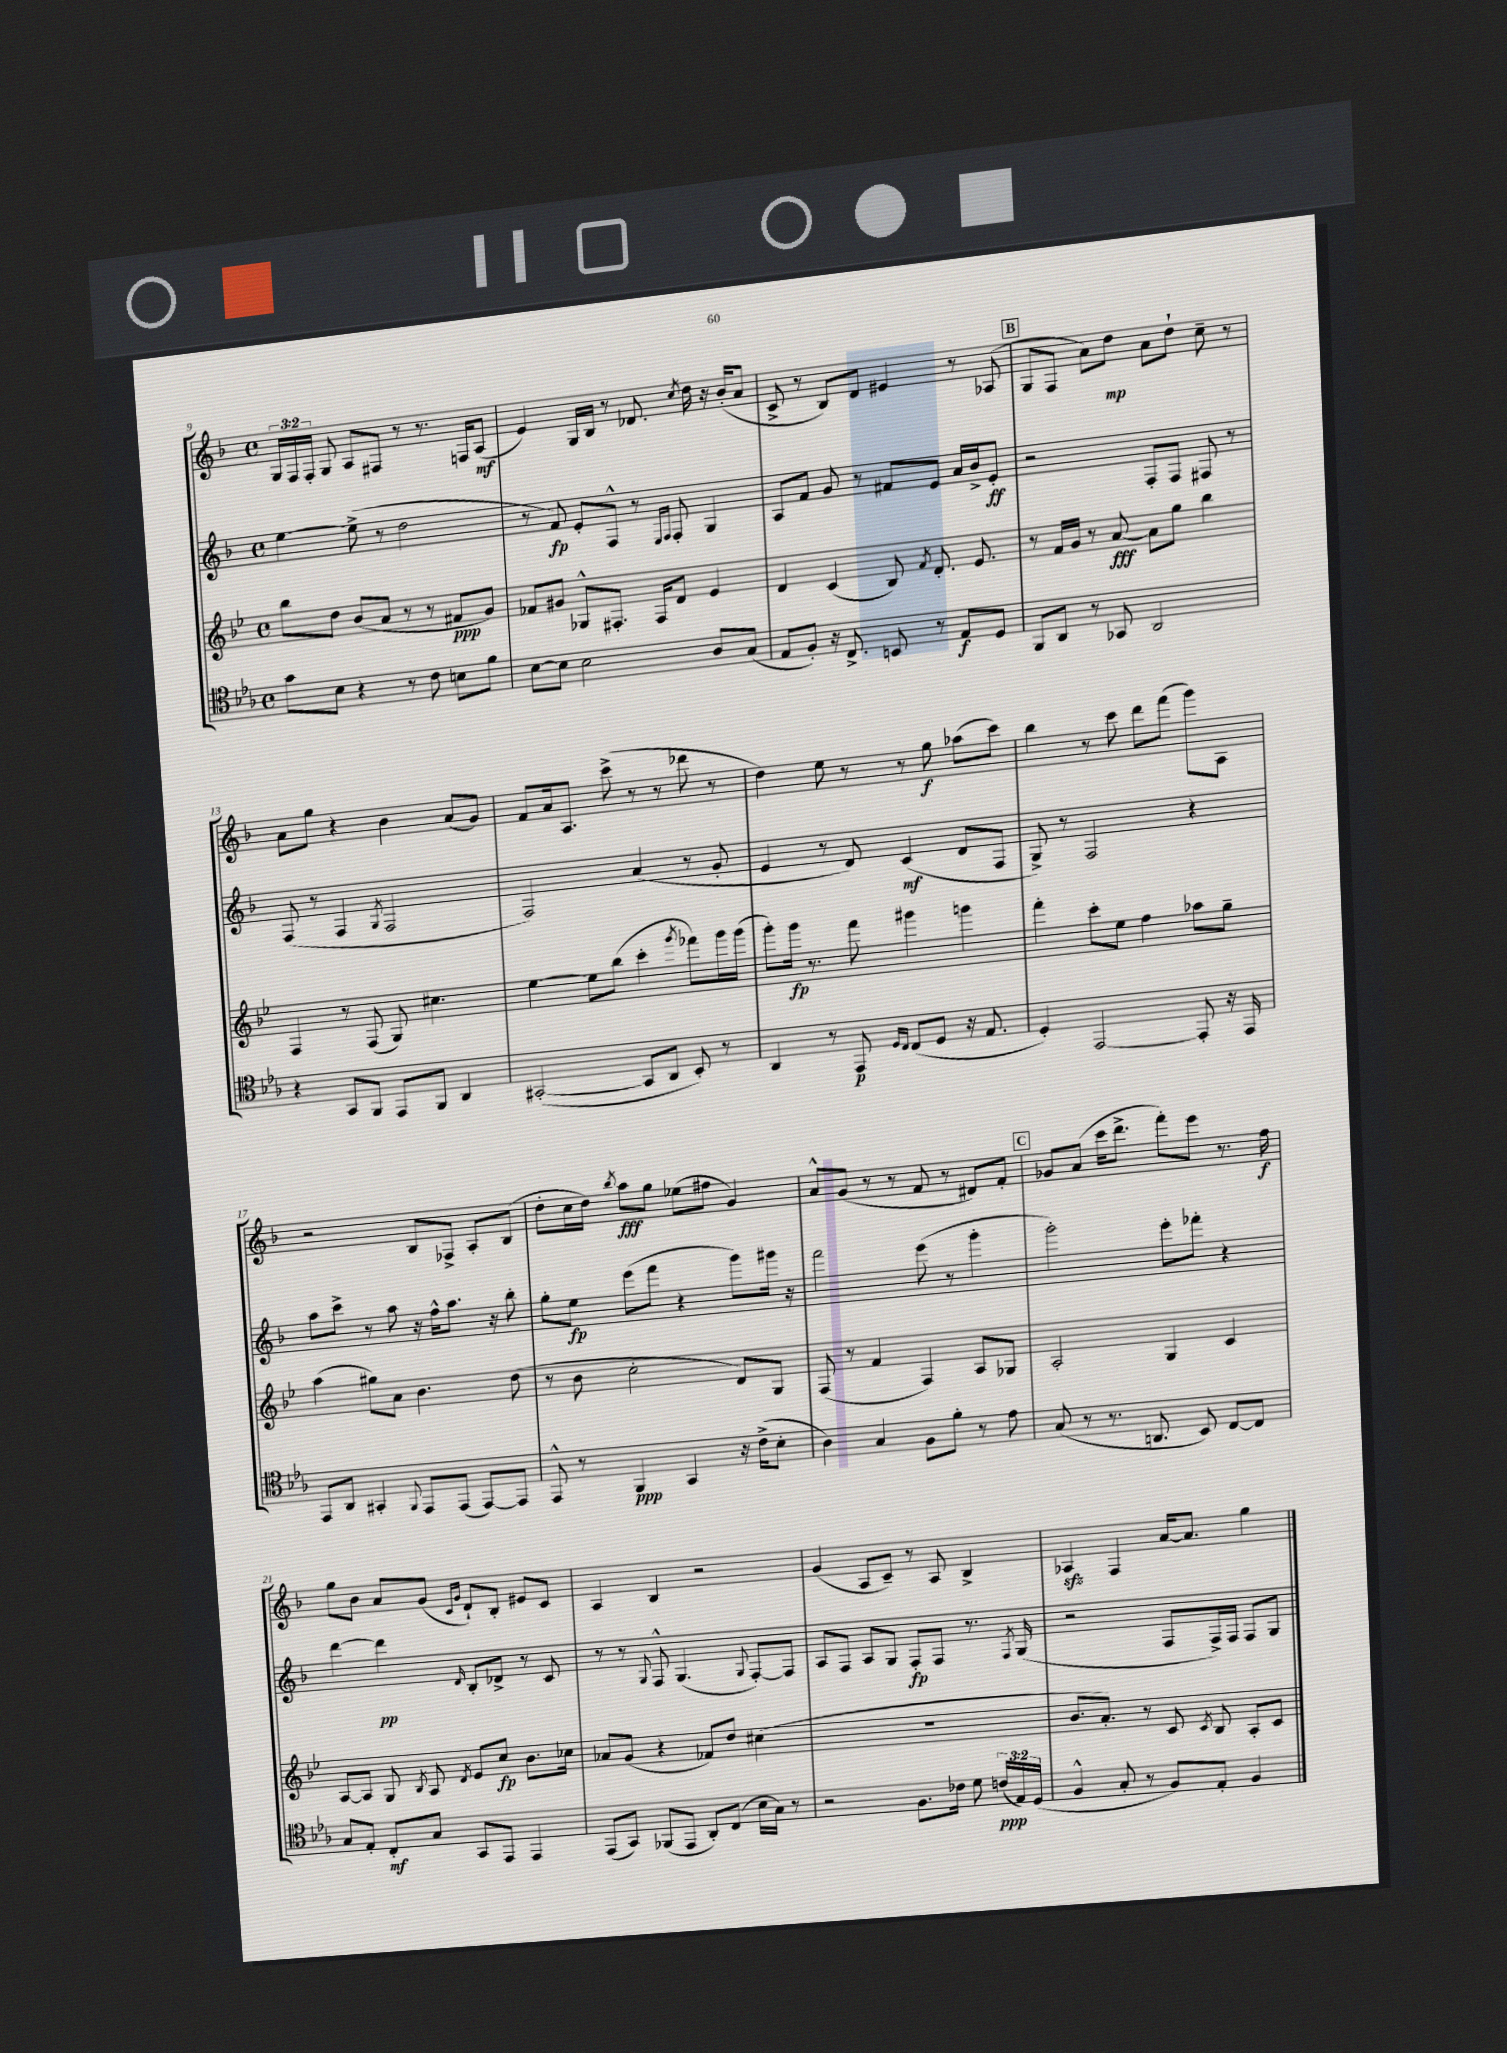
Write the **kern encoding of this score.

**kern	**dynam	**kern	**dynam	**kern	**dynam	**kern	**dynam
*part4	*part4	*part3	*part3	*part2	*part2	*part1	*part1
*staff4	*staff4	*staff3	*staff3	*staff2	*staff2	*staff1	*staff1
*clefC4	*	*clefG2	*	*clefG2	*	*clefG2	*
*k[b-e-a-]	*	*k[b-e-]	*	*k[b-]	*	*k[b-]	*
*M4/4	*	*M4/4	*	*M4/4	*	*M4/4	*
*met(c)	*	*met(c)	*	*met(c)	*	*met(c)	*
=9	=9	=9	=9	=9	=9	=9	=9
8g\L	.	8bb-\L	.	[4ee\	.	24G/LL	.
.	.	.	.	.	.	24F/	.
.	.	.	.	.	.	24F'/JJ	.
8B-\J	.	8dd\J	.	.	.	8G/	.
4r	.	(8b-/L	.	(8ee^\]	.	8A/L	.
.	.	8a/J	.	8r	.	8F#X/J	.
8r	.	8r	.	2dd\	.	8r	.
8c\	.	8r	.	.	.	8.r	.
8Bn\L	.	8f#X/L	ppp	.	.	.	.
.	.	.	.	.	.	16Fn/KL	.
8f\J	.	8g/J)	.	.	.	(8A/J	mf
=10	=10	=10	=10	=10	=10	=10	=10
[8B-\L	.	8f-X/L	.	8r	.	4e/)	.
8B-\J]	.	8g#X/J	.	8f/)	fp	.	.
2B-\	.	8G-X^^/L	.	8e'/L	.	16G/LL	.
.	.	.	.	.	.	16B-/JJ	.
.	.	8.F#X'/J	.	8F^^/J	.	8r	.
.	.	.	.	8r	.	8.d-X/	.
.	.	16F#/KL	.	.	.	.	.
.	.	.	.	16qqE/LL	.	.	.
.	.	.	.	16qqF/JJ	.	.	.
.	.	8d/J	.	8F'/	.	.	.
.	.	.	.	.	.	8qcc/	.
.	.	.	.	.	.	16dd\	.
8A-/L	.	4e-/	.	4G/	.	16r	.
.	.	.	.	.	.	(16b-'/KL	.
(8G/J	.	.	.	.	.	8a/J	.
=11	=11	=11	=11	=11	=11	=11	=11
8E-/L	.	4d/	.	8A/L	.	8c^/	.
8F'/J)	.	.	.	8f/J	.	8r	.
16r	.	(4c/	.	8g/	.	8B-/L)	.
8.C^/	.	.	.	.	.	.	.
.	.	.	.	8r	.	8d/J	.
8BBn/	.	8B-/)	.	8f#X/L	.	4e#X/	.
.	.	8qf/	.	.	.	.	.
8r	.	8.d'/	.	8e/J	.	.	.
8E-/L	f	.	.	16a/LL	.	8r	.
.	.	8.e-/	.	16b-^/J	.	.	.
8D/J	.	.	.	8e'/J	ff	(8A-X/	.
!!LO:REH:place=s1:t=B
=12	=12	=12	=12	=12	=12	=12	=12
8FF/L	.	8r	.	2r	.	8G/L	.
8AA-/J	.	16f/LL	.	.	.	8F/J	.
.	.	16g/JJ	.	.	.	.	.
8r	.	8r	.	.	.	8a\L)	.
8GG-X/	.	[8a/	fff	.	.	8dd\J	mp
2AA-/	.	8a\L]	.	8F'/L	.	8a\L	.
.	.	8gg\J	.	8F/J	.	8dd`\J	.
.	.	4bb-\	.	8F#X/	.	8cc~\	.
.	.	.	.	8r	.	8r	.
!!LO:LB:g=z
=13	=13	=13	=13	=13	=13	=13	=13
4r	.	4F/	.	(8F/	.	8a\L	.
.	.	.	.	8r	.	8gg\J	.
8GG/L	.	8r	.	4F/	.	4r	.
8FF/J	.	(8F/	.	.	.	.	.
.	.	.	.	8qG/	.	.	.
8EE-/L	.	8G/)	.	2F/	.	4b-\	.
8FF/J	.	4.cc#X\	.	.	.	.	.
4AA-/	.	.	.	.	.	(8a/L	.
.	.	.	.	.	.	8g/J)	.
=14	=14	=14	=14	=14	=14	=14	=14
([2GG#X'/	.	[4ee-\	.	2F/)	.	8f/L	.
.	.	.	.	.	.	16a/k	.
.	.	.	.	.	.	8.A/J	.
.	.	8ee-\L]	.	.	.	.	.
.	.	(8bb-\J	.	.	.	(8ccc^\	.
8GG#/L]	.	4ccc'\	.	(4a/	.	8r	.
8AA-/J	.	.	.	.	.	8r	.
.	.	8qggg/	.	.	.	.	.
8BB-'/)	.	8fff-X\L)	.	8r	.	8ddd-X\	.
8r	.	16ggg\L	.	8g'/	.	8r	.
.	.	(16ggg\JJ	.	.	.	.	.
=15	=15	=15	=15	=15	=15	=15	=15
4AA-/	.	8ggg'\L)	.	4e/	.	4dd\)	.
.	.	16ggg\Jk	fp	.	.	.	.
.	.	8.r	.	.	.	.	.
8r	.	.	.	8r	.	8ee\	.
8EE-/	p	8fff\	.	8d/)	.	8r	.
16qqD/LL	.	.	.	.	.	.	.
16qqC/JJ	.	.	.	.	.	.	.
(8C/L	.	4ggg#X\	.	(4c/	mf	8r	.
8D/J	.	.	.	.	.	8gg\	f
16r	.	4gggn\	.	8d/L	.	(8aa-X\L	.
8.E-/	.	.	.	.	.	.	.
.	.	.	.	8F/J	.	8ccc\J)	.
=16	=16	=16	=16	=16	=16	=16	=16
4D'/)	.	4fff'\	.	8G^/)	.	4bb-\	.
.	.	.	.	8r	.	.	.
[2EE-/	.	8ccc'\L	.	2F/	.	8r	.
.	.	8ee-\J	.	.	.	8ccc\	.
.	.	4ff\	.	.	.	8ddd\L	.
.	.	.	.	.	.	(8fff\J	.
8EE-'/]	.	8aa-X\L	.	4r	.	8ggg\L)	.
16r	.	8gg~\J	.	.	.	8A\J	.
16EE-/	.	.	.	.	.	.	.
!!LO:LB:g=z
=17	=17	=17	=17	=17	=17	=17	=17
8EE-/L	.	(4aa\	.	8aa\L	.	2r	.
8AA-/J	.	.	.	8ccc^\J	.	.	.
4GG#X'/	.	8gg#X\L)	.	8r	.	.	.
.	.	8a\J	.	8aa\	.	.	.
8qqFF/	.	.	.	.	.	.	.
8EE-/L	.	4.b-\	.	16r	.	8B-/L	.
.	.	.	.	16ff^^\KL	.	.	.
(8EE-/J	.	.	.	8.aa\J	.	8F-X^/J	.
[8EE-/L)	.	.	.	.	.	8A'/L	.
.	.	.	.	16r	.	.	.
8EE-/J]	.	(8dd\	.	8bb-'\	.	(8B-/J	.
=18	=18	=18	=18	=18	=18	=18	=18
8EE-^^/	.	8r	.	8gg'\L	.	8dd'\L	.
8r	.	8b-\	.	8ee\J	fp	16cc\L	.
.	.	.	.	.	.	16dd\JJ)	.
.	.	.	.	.	.	8qbb-/	.
4FF/	ppp	2cc'\	.	(8eee\L	.	8aa\L	fff
.	.	.	.	8fff\J	.	8gg\J	.
4GG/	.	.	.	4r	.	(8ee-X\L	.
.	.	.	.	.	.	8ff#X\J	.
16r	.	8d/L)	.	8ggg\L)	.	4g/)	.
(16c^\KL	.	.	.	.	.	.	.
8B-'\J	.	8G/J	.	16ggg#X\Jk	.	.	.
.	.	.	.	16r	.	.	.
=19	=19	=19	=19	=19	=19	=19	=19
4A-\)	.	(8F/	.	2fff\	.	8a^^/L	.
.	.	8r	.	.	.	(8g/J	.
4G/	.	4f/	.	.	.	8r	.
.	.	.	.	.	.	8r	.
8F\L	.	4F/)	.	(8eee\	.	8f/	.
8f'\J	.	.	.	8r	.	8r	.
8r	.	8A/L	.	4ggg'\	.	8d#X/L)	.
8e-\	.	8G-X/J	.	.	.	8f'/J	.
!!LO:REH:place=s1:t=C
=20	=20	=20	=20	=20	=20	=20	=20
(8G/	.	2A'/	.	2ggg'\)	.	8g-X/L	.
8r	.	.	.	.	.	(8a/J	.
8.r	.	.	.	.	.	16ccc\KL	.
.	.	.	.	.	.	8.ddd^\J	.
8.AAn/	.	.	.	.	.	.	.
.	.	4G/	.	8eee'\L	.	8fff'\L)	.
8BB-/)	.	.	.	8fff-X'\J	.	8eee\J	.
[8C/L	.	4c/	.	4r	.	8.r	.
8C/J]	.	.	.	.	.	.	.
.	.	.	.	.	.	16ff\	f
!!LO:LB:g=z
=21	=21	=21	=21	=21	=21	=21	=21
8G/L	.	[8A/L	.	[4ddd\	.	8gg\L	.
8E-'/J	.	8A/J]	.	.	.	8b-\J	.
8C'/L	mf	8G/	.	4ddd\]	pp	8a/L	.
.	.	8qB-/	.	.	.	.	.
8G/J	.	8A/	.	.	.	(8g/J	.
.	.	.	.	.	.	16qqc/LL	.
.	.	8qd/	.	16qqd/	.	16qqg/JJ	.
8GG/L	.	8e-/L	.	8B-'/L	.	8d`/L)	.
8EE-/J	.	8cc/J	fp	8d-X^/J	.	8B-'/J	.
4EE-/	.	8.b-\L	.	8r	.	8e#X/L	.
.	.	.	.	8c/	.	8c/J	.
.	.	16cc-X\Jk	.	.	.	.	.
=22	=22	=22	=22	=22	=22	=22	=22
(8EE-/L	.	8a-X/L	.	8r	.	4A/	.
8GG/J)	.	(8g/J	.	8r	.	.	.
.	.	.	.	8qqG/	.	.	.
(8FF-X/L	.	4r	.	8F^^/	.	4B-/	.
8EE-/J	.	.	.	(4.G/	.	.	.
8AA-'/L)	.	8f-X/L)	.	.	.	2r	.
(8C/J	.	8dd/J	.	.	.	.	.
.	.	.	.	8qqG/	.	.	.
16B-\LL	.	(4cc#X\	.	[8F'/L)	.	.	.
16G\JJ)	.	.	.	.	.	.	.
8r	.	.	.	8F/J]	.	.	.
=23	=23	=23	=23	=23	=23	=23	=23
2r	.	1r	.	8A/L	.	(4g/	.
.	.	.	.	8F/J	.	.	.
.	.	.	.	8A/L	.	8A/L	.
.	.	.	.	8G/J	.	8c~/J)	.
8.F\L	.	.	.	8F'/L	fp	8r	.
.	.	.	.	8F/J	.	8A/	.
16c-X\Jk	.	.	.	.	.	.	.
8d\	.	.	.	8.r	.	4B-^/	.
(24cn/LL	ppp	.	.	.	.	.	.
24E-/)	.	.	.	.	.	.	.
.	.	.	.	8qF/	.	.	.
.	.	.	.	(16G/	.	.	.
(24D/JJ	.	.	.	.	.	.	.
=24	=24	=24	=24	=24	=24	=24	=24
4F^^/	.	8.b-/L	.	2r	.	4A-Xzz/	.
.	.	8.a'/J)	.	.	.	.	.
8G'/	.	.	.	.	.	4F/	.
8r	.	8r	.	.	.	.	.
8F/L)	.	8c/	.	8F/L	.	[16a/KL	.
.	.	.	.	.	.	8.a/J]	.
.	.	8qc/	.	.	.	.	.
8E-'/J	.	8B-/	.	16F^/L)	.	.	.
.	.	.	.	16F/JJ	.	.	.
4F/	.	8A'/L	.	8F/L	.	4gg\	.
.	.	8c/J	.	8G/J	.	.	.
==	==	==	==	==	==	==	==
*-	*-	*-	*-	*-	*-	*-	*-
